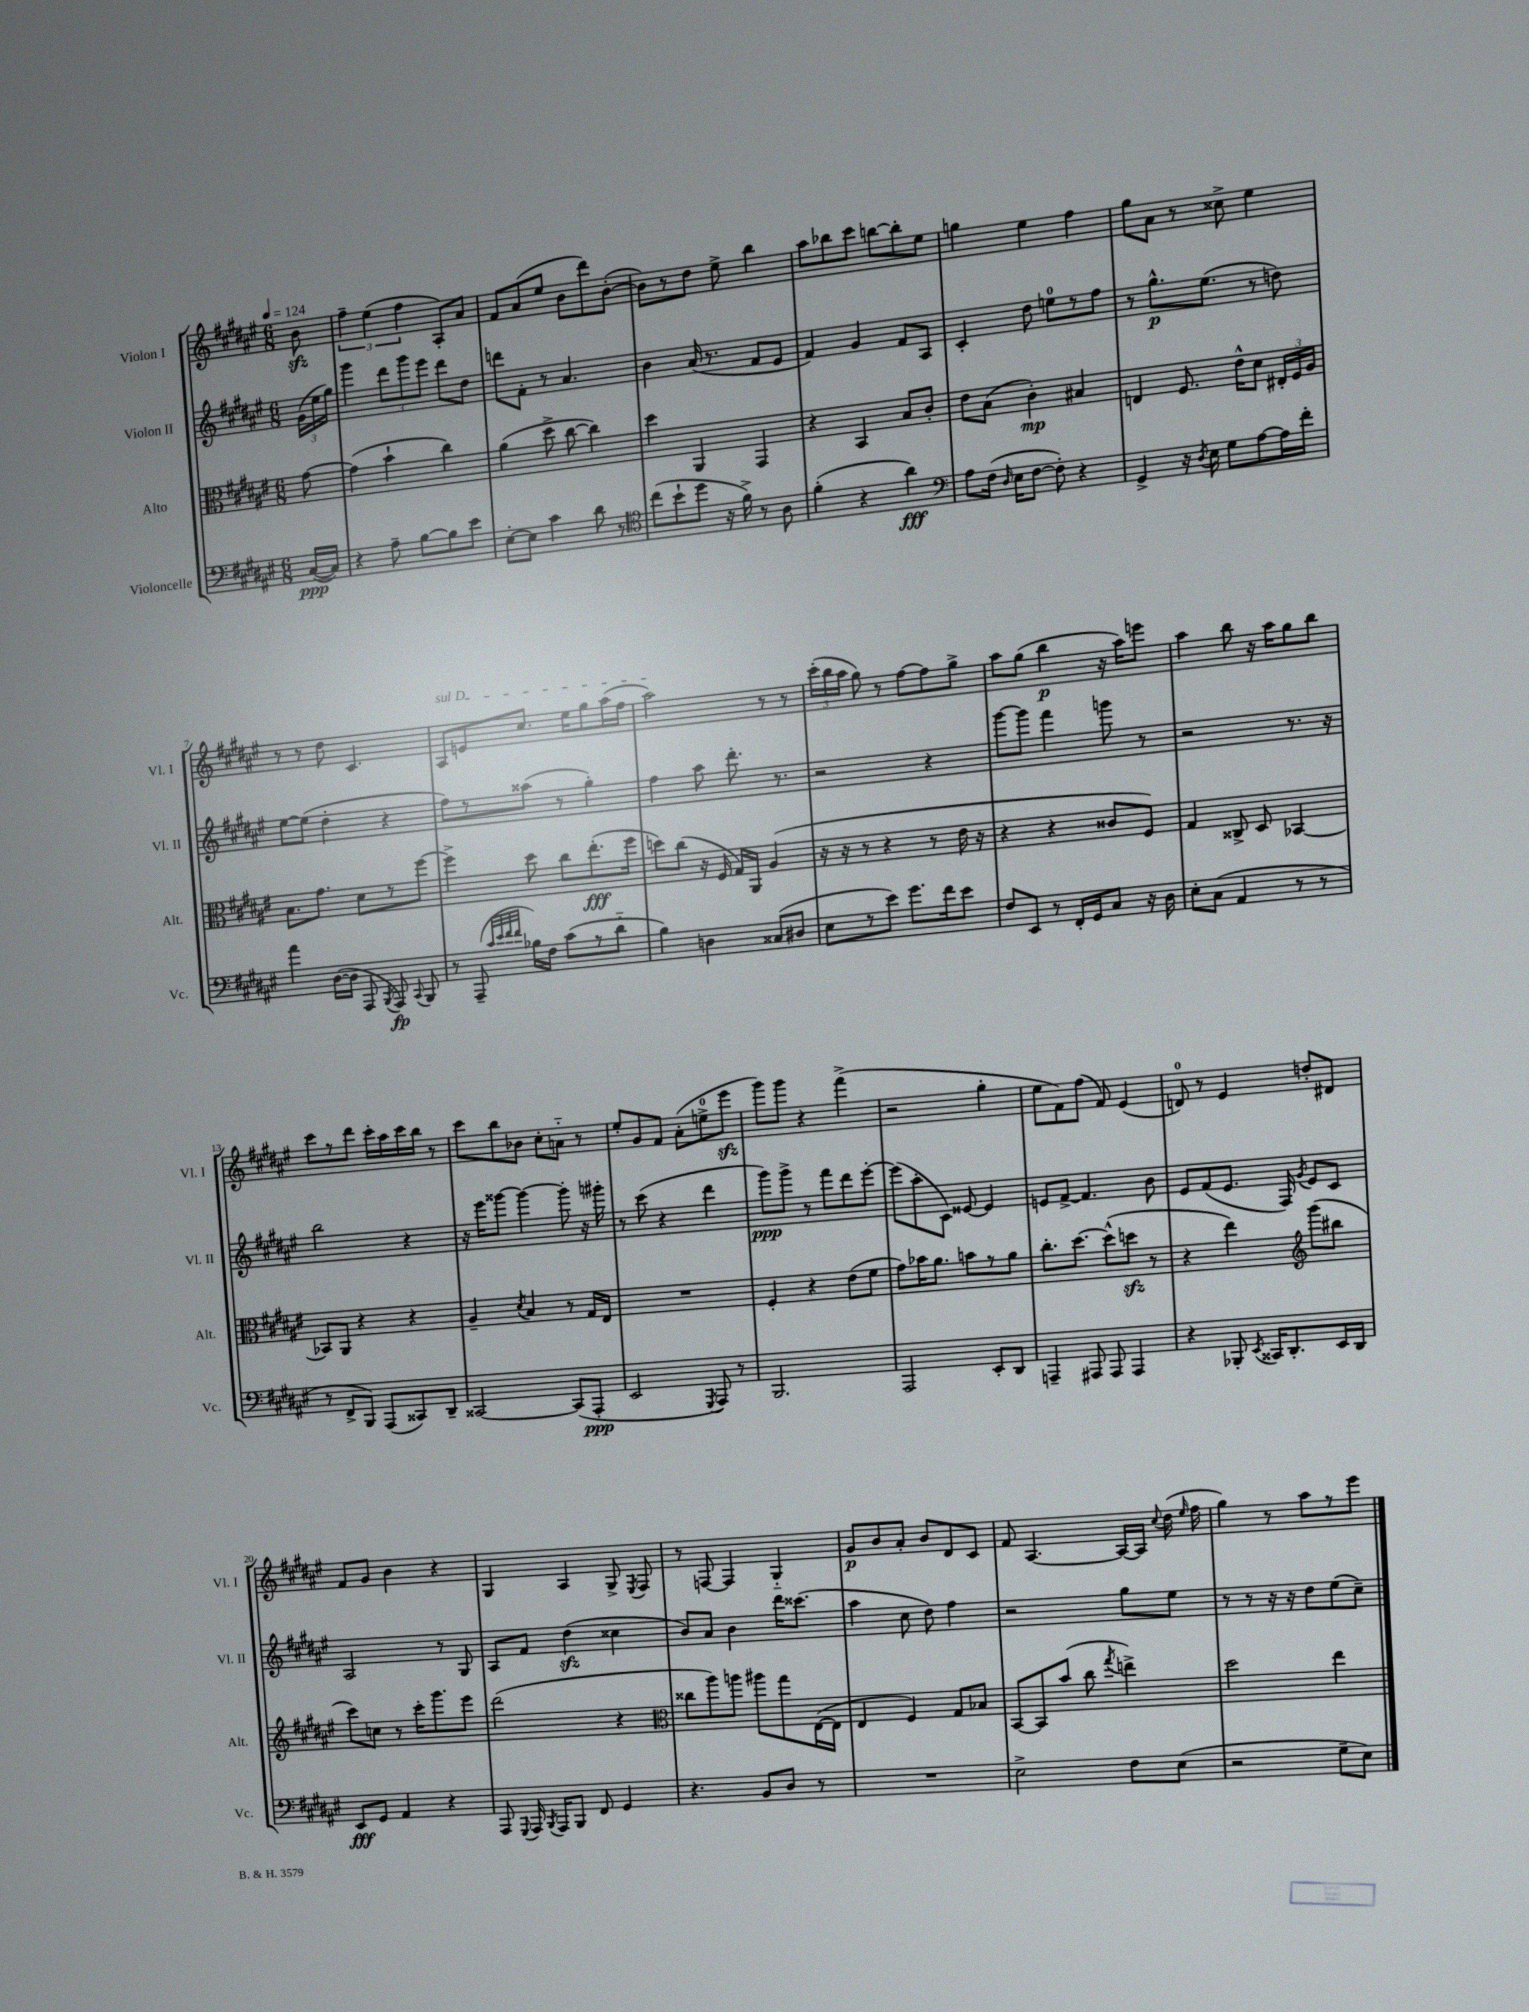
<<
\new StaffGroup <<
\new Staff = "s0" \with { instrumentName = "Violon I" shortInstrumentName = "Vl. I" } {
    \clef treble \key fis \major \numericTimeSignature \time 6/8 \partial 8 \tempo 4 = 124
    \autoBeamOff b'8\sfz |
    \tuplet 3/2 { fis''4-- eis''4( fis''4 } ais8[-.) ais'8] |
    fis'8[ ais'8( eis''8] b'8[ dis'''8) b'8]~-.( |
    b'8[) r8 dis''8] eis''8-> b''4 |
    ais''8[ bes''8 cis'''8] b''8[~ b''8-. eis''8] |
    g''4 eis''4 fis''4 |
    gis''8[ ais'8] r8 cisis''8-> eis''4 |
    r8 r8 dis''8 cis'4. |
    \once \override TextSpanner.bound-details.left.text = \markup { \italic "sul D" } ais8[\startTextSpan e'8 cis''8.] eis''16[ gis''8 ais''16( fis''16] |
    ais''2\stopTextSpan) r8 r8 |
    \tuplet 3/2 { cis'''16[-.( b''16 ais''16] } gis''8) r8 fis''8[~ fis''8 gis''8]-> |
    ais''8[ gis''8]( b''4\p r16 ais''16[) e'''8] |
    ais''4 b''8 r16 ais''16[ gis''8 b''8] |
    cis'''8[ r8 dis'''8] cis'''16[-. ais''16 cis'''16 b''16] r8 |
    cis'''8[ b''8 bes'8] cis''8[-. a'8]-_ r8 |
    eis''8[-. gis'8 fis'8] ais'8[-.( e''8-0-> eis'''8]\sfz |
    gis'''8[) gis'''8] r4 fis'''4->( |
    r2 gis''4-. |
    eis''8[ fis'8) fis''8]( fis'8) eis'4( |
    d'8-0) r8 eis'4 d''8[-. dis'8] |
    fis'8[ gis'8] b'4 r4 |
    gis4 ais4 gis8-> \acciaccatura { eis8 } fis8 |
    r8 f8~ f4 gis4-_ |
    gis'8[\p b'8 ais'8]-. b'8[ dis'8 cis'8] |
    fis'8 ais4.~ ais16[~ ais16] \appoggiatura { cis''8 } dis''16( \grace { eis''16 } fis''16 |
    gis''4) r8 ais''8[ r8 eis'''8] \bar "|." |
}
\new Staff = "s1" \with { instrumentName = "Violon II" shortInstrumentName = "Vl. II" } {
    \clef treble \key fis \major \numericTimeSignature \time 6/8 \partial 8
    \autoBeamOff \tuplet 3/2 { gis'16[( eis''16 gis''16]) } |
    gis'''4 \tuplet 3/2 { dis'''8[ gis'''8 eis'''8] } dis'''8[ dis''8] |
    d'''8[ fis'8]-. r8 ais'4. |
    b'4 ais'16( r8. fis'8[ eis'8] |
    fis'4) gis'4 fis'8[ ais8] |
    cis'4-. dis''8 e''8[-0 r8 fis''8] |
    r8 gis''8.[-^\p eis''8.]( r8 d''8) |
    eis''8[~ eis''8]( dis''4-. r4 |
    fis''8[) r8 aisis''8]( r8 gis''4-.) |
    fis''4 ais''8 dis'''8.-. r8. |
    r2 r4 |
    gis'''8[~ gis'''8] fis'''4 g'''8 r8 |
    r2 r8. r16 |
    b''2 r4 |
    r16 eis'''16[ gisis'''8]~ gisis'''4~ gisis'''8-. r16 gis'''16-. |
    r8 cis'''8( r4 dis'''4 |
    gis'''8[\ppp) gis'''8]-> r8 fis'''8[ dis'''8 eis'''8]~-. |
    eis'''8[( ais''8-. cis'8]) eisis'8~ eisis'4 |
    e'8[ fis'8]~-> fis'4. b'8 |
    eis'8[ fis'8( eis'8.] fis16) \acciaccatura { gis'8 } eis'8[ cis'8] |
    ais2 r8 gis8 |
    ais8[ fis'8] dis''4\sfz( cisis''4 |
    b'8[) ais'8] b'4 dis'''16[ cisis'''8.]( |
    ais''4 cis''8 dis''8) fis''4 |
    r2 gis''8[ eis''8] |
    r8 r8 r16 r16 dis''8[ eis''8( cis''8]--) \bar "|." |
}
\new Staff = "s2" \with { instrumentName = "Alto" shortInstrumentName = "Alt." } {
    \clef alto \key fis \major \numericTimeSignature \time 6/8 \partial 8
    \autoBeamOff gis'8~ |
    gis'4( b'4-! cis''4) |
    ais'4( dis''8-> cis''8~ cis''4) |
    dis''4 ais,4 gis,4 |
    r4 b,4 b8[ cis'8]-. |
    eis'8[ b8]( cis'4-.\mp) bis4 |
    e4 fis8. eis'16[-^ dis'8] \tuplet 3/2 { eis16[-. fis16 ais16] } |
    b8.[ gis'8.] dis'8[ r8 fis''8]~ |
    fis''4-> dis''8 cis''8[ eis''8.-.\fff( fis''16] |
    d''8[) cis''8]( r16 fis16 gis16[) ais,16] ais4( |
    r16 r16 r8 r4 r8 eis'16 r16 |
    r4 r4 cisis'8[ fis8]) |
    gis4 cisis8-> dis8 bes,4~ |
    bes,8[ ais,8] r4 r4 |
    ais4-- \acciaccatura { dis'8 } b4 r8 gis16[ eis16] |
    R2. |
    fis4-. r4 eis'8[( fis'8] |
    gis'8[) bes'16 ais'8.] b'8[ r8 ais'8] |
    cis''8.[-. dis''8.]~ dis''8[-^( d''8]\sfz r8 |
    r4 eis''4) \clef treble gis'''8[( bis''8] |
    cis'''8[) c''8] r8 cis'''16[-. gis'''8. eis'''8] |
    dis'''2( r4 |
    \clef alto cisis''8[ ais''8) a''8] ais''8[ gis''8 eis16~( eis16] |
    eis4 fis4) gis8[ bes8] |
    b,8[~ b,8 b'8]( cis''8 \acciaccatura { gis''8 } e''4->) |
    dis''2 eis''4 \bar "|." |
}
\new Staff = "s3" \with { instrumentName = "Violoncelle" shortInstrumentName = "Vc." } {
    \clef bass \key fis \major \numericTimeSignature \time 6/8 \partial 8
    \autoBeamOff cis16[~\ppp( cis16]) |
    r4 ais8-- b8[~ b8 eis'8] |
    eis8[~-. eis8] cis'4 dis'8 r8 |
    \clef tenor cis''8[( b'8-! dis''8] r16 fis'16->) r8 ais8 |
    fis'4-.( r4 ais'4\fff) |
    \clef bass ais8[ fis16]( \grace { dis16 } eis16[ fis8]~ fis8-.) r4 |
    gis,4-> r16 \acciaccatura { dis8 } eis16 gis8[ ais8~ ais16 fis'16]-. |
    ais'4 dis16[~( dis16] ais,,8 \acciaccatura { b,,8 } ais,,8\fp) \appoggiatura { cis,8 } b,,8 |
    r8 ais,,8--( \grace { cis'32[ eis'32 fis'32 fis'32] } bes16[) fis16] cis'8[( r8 dis'8]-_ |
    b4) d4 cisis8[( dis8] |
    eis8[ r8 eis'8]) gis'8.[ fis'16 eis'8] |
    fis8[ eis,8] r8 fis,16[-. gis,16 cis8] r16 dis16 |
    eis8[-. cis8]( ais,4 r8 r8 |
    r8 fis,8[-> b,,8]) ais,,8[( cisis,8) dis,8]-- |
    cisis,2~ cisis,8[( ais,,8]-.\ppp |
    eis,2 \acciaccatura { gis,,8 } ais,,8) r8 |
    b,,2. |
    ais,,2 eis,8[-. dis,8] |
    a,,4-- ais,,8 ais,,8 ais,,4 |
    r4 bes,,8-. \acciaccatura { eis,8 } cisis,16[ dis,8.-. eis,16 dis,16] |
    eis,8[\fff gis,8] ais,4 r4 |
    ais,,8 \appoggiatura { gis,,8 } ais,,16 \acciaccatura { b,,8 } ais,,16[ b,,8] fis,8 gis,4 |
    r4. b,8[ dis8] r8 |
    R2. |
    eis2-> fis8[ eis8]( |
    r2 gis8[-- eis8]) \bar "|." |
}
>>
>>
